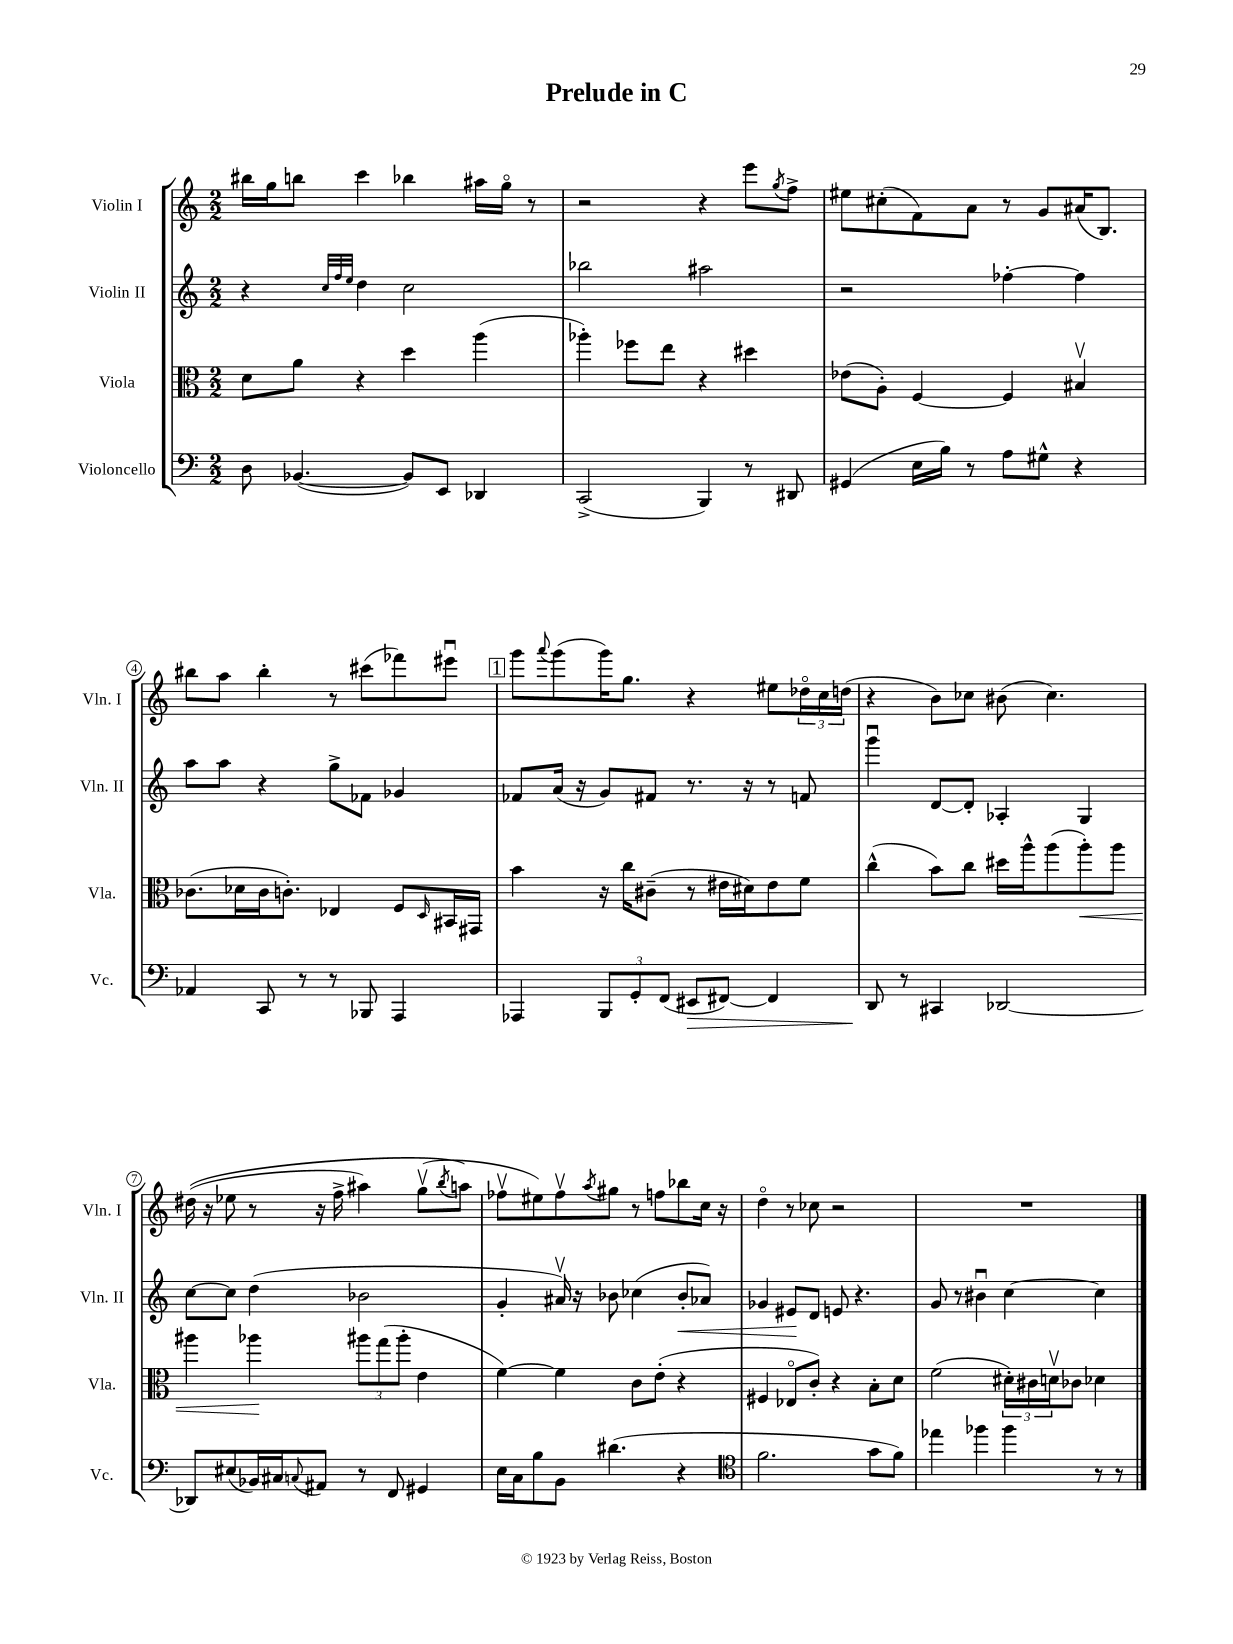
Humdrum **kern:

**kern	**dynam	**kern	**dynam	**kern	**dynam	**kern
*part4	*part4	*part3	*part3	*part2	*part2	*part1
*staff4	*staff4	*staff3	*staff3	*staff2	*staff2	*staff1
*I"Violoncello	*	*I"Viola	*	*I"Violin II	*	*I"Violin I
*I'Vc.	*	*I'Vla.	*	*I'Vln. II	*	*I'Vln. I
*clefF4	*	*clefC3	*	*clefG2	*	*clefG2
*k[]	*	*k[]	*	*k[]	*	*k[]
*M2/2	*	*M2/2	*	*M2/2	*	*M2/2
=1	=1	=1	=1	=1	=1	=1
8D\	.	8d\L	.	4r	.	16bb#X\LL
.	.	.	.	.	.	16gg\J
([4.BB-X/	.	8a\J	.	.	.	8bbn\J
.	.	.	.	32qqcc/LLL	.	.
.	.	.	.	32qqff/	.	.
.	.	.	.	32qqee/JJJ	.	.
.	.	4r	.	4dd\	.	4ccc\
8BB-/L])	.	4dd\	.	2cc\	.	4bb-X\
8EE/J	.	.	.	.	.	.
4DD-X/	.	(4aa\	.	.	.	16aa#X\LL
.	.	.	.	.	.	16gg\JJ
.	.	.	.	.	.	8r
=2	=2	=2	=2	=2	=2	=2
(2CC^/	.	4aa-X'\)	.	2bb-X\	.	2r
.	.	8ff-X\L	.	.	.	.
.	.	8ee\J	.	.	.	.
4BBB/)	.	4r	.	2aa#X\	.	4r
8r	.	4dd#X\	.	.	.	8eee\L
.	.	.	.	.	.	8qgg/
8DD#X/	.	.	.	.	.	8ff^\J
=3	=3	=3	=3	=3	=3	=3
(4GG#X/	.	(8e-X\L	.	2r	.	8ee#X\L
.	.	8A'\J)	.	.	.	(8cc#X'\
16E\LL	.	[4F/	.	.	.	8f\)
16B\JJ)	.	.	.	.	.	.
8r	.	.	.	.	.	8a\J
8A\L	.	4F/]	.	[4ff-X'\	.	8r
8G#X^^\J	.	.	.	.	.	8g/L
4r	.	4B#Xv/	.	4ff-\]	.	(16a#X/K
.	.	.	.	.	.	8.B/J)
!!LO:LB:g=z
=4	=4	=4	=4	=4	=4	=4
4AA-X/	.	(8.c-X\L	.	8aa\L	.	8bb#X\L
.	.	.	.	8aa\J	.	8aa\J
.	.	16d-X\L	.	.	.	.
8CC/	.	16c-\J	.	4r	.	4bb#'\
.	.	8.cn'\J)	.	.	.	.
8r	.	.	.	.	.	.
8r	.	4E-X/	.	8gg^\L	.	8r
8BBB-X/	.	.	.	8f-X\J	.	(8ccc#X\L
4AAA/	.	8F/L	.	4g-X/	.	8fff-X\)
.	.	16qqD/	.	.	.	.
.	.	16BB#X/L	.	.	.	8eee#Xu\J
.	.	16GG#X/JJ	.	.	.	.
!!LO:REH:place=s1:t=1
=5	=5	=5	=5	=5	=5	=5
4AAA-X/	.	4b\	.	8f-X/L	.	8ggg\L
.	.	.	.	.	.	8qqaaa/
.	.	.	.	(16a/Jk	.	(8ggg\
.	.	.	.	16r	.	.
12BBB/L	.	16r	.	8g/L)	.	16ggg\K)
.	.	16cc\KL	.	.	.	8.gg\J
12GG'/	.	.	.	.	.	.
.	.	(8c#X~\J	.	8f#X/J	.	.
(12FF/J	.	.	.	.	.	.
!	!LO:HP:b	!	!	!	!	!
8EE#X/L	>	8r	.	8.r	.	4r
[8FF#X/J)	.	16e#X\LL	.	.	.	.
.	.	16d#X\J)	.	16r	.	.
4FF#/]	.	8e#\	.	8r	.	8ee#X\L
.	.	8f\J	.	8fn/	.	24dd-X\L
.	.	.	.	.	.	24cc\
.	.	.	.	.	.	(24ddn\JJ
=6	=6	=6	=6	=6	=6	=6
8DD/	.	(4cc^^\	.	4gggu\	.	4r
8r	]	.	.	.	.	.
4CC#X/	.	8b\L)	.	[8d/L	.	8b\L)
.	.	8cc\J	.	8d'/J]	.	8cc-X\J
[2DD-X/	.	16dd#X\LL	.	4A-X'/	.	(8b#X\
.	.	16aa^^\J	.	.	.	.
.	.	(8aa\	.	.	.	4.cc-\)
!	!	!	!LO:HP:b	!	!	!
.	.	8aa'\)	<	4G/	.	.
.	.	8aa\J	.	.	.	.
!!LO:LB:g=z
=7	=7	=7	=7	=7	=7	=7
8DD-X/L]	.	4aa#X\	.	[8cc\L	.	((16dd#X\
.	.	.	.	.	.	16r
(8E#X/	.	.	.	8cc\J]	.	8ee-X\
16BB-X/L)	.	4aa-X\	.	(4dd\	.	8r
16C#X/J	.	.	.	.	.	.
8qqCn/	.	.	.	.	.	.
8AA#X/J	.	.	.	.	.	16r
.	.	.	.	.	.	16ff^\
8r	.	12aa#X\L	[	2b-X\	.	4aa#X\)
.	.	(12gg\	.	.	.	.
8FF/	.	.	.	.	.	.
.	.	12aa#'\J	.	.	.	.
4GG#X/	.	4e\	.	.	.	(8ggv\L
.	.	.	.	.	.	8qbb/
.	.	.	.	.	.	8aan\J)
=8	=8	=8	=8	=8	=8	=8
16E\LL	.	[4f\)	.	4g'/	.	8ff-Xv\L
16C\J	.	.	.	.	.	.
8B\	.	.	.	.	.	8ee#X\)
8BB\J	.	4f\]	.	16a#Xv/)	.	8ff-v\
.	.	.	.	16r	.	.
.	.	.	.	.	.	8qaa/
(4.d#X\	.	.	.	8b-X\	.	8gg#X\J
.	.	8c\L	.	(4cc-X\	.	8r
.	.	(8e'\J	.	.	.	8ffn\L
!	!	!	!	!	!LO:HP:b	!
4r	.	4r	.	8b-'/L	<	8bb-X\
.	.	.	.	8a-X/J)	.	16cc\Jk
.	.	.	.	.	.	16r
=9	=9	=9	=9	=9	=9	=9
*clefC4	*	*	*	*	*	*
2.f\	.	4F#X/	.	4g-X/	.	4dd\
.	.	8E-X/L	.	8e#X/L	.	8r
.	.	8c'/J)	.	8d/J	[	8cc-X\
.	.	4r	.	8en/	.	2r
.	.	.	.	4.r	.	.
8g\L	.	8B'\L	.	.	.	.
8f\J)	.	8d\J	.	.	.	.
=10	=10	=10	=10	=10	=10	=10
4ee-X\	.	(2f\	.	8g/	.	1r
.	.	.	.	8r	.	.
4ff-X\	.	.	.	4b#Xu\	.	.
4ff-\	.	24d#X'\LL)	.	[4cc\	.	.
.	.	24c#X\	.	.	.	.
.	.	24dnv\J	.	.	.	.
.	.	8c-X\J	.	.	.	.
8r	.	4d-X\	.	4cc\]	.	.
8r	.	.	.	.	.	.
==	==	==	==	==	==	==
*-	*-	*-	*-	*-	*-	*-
